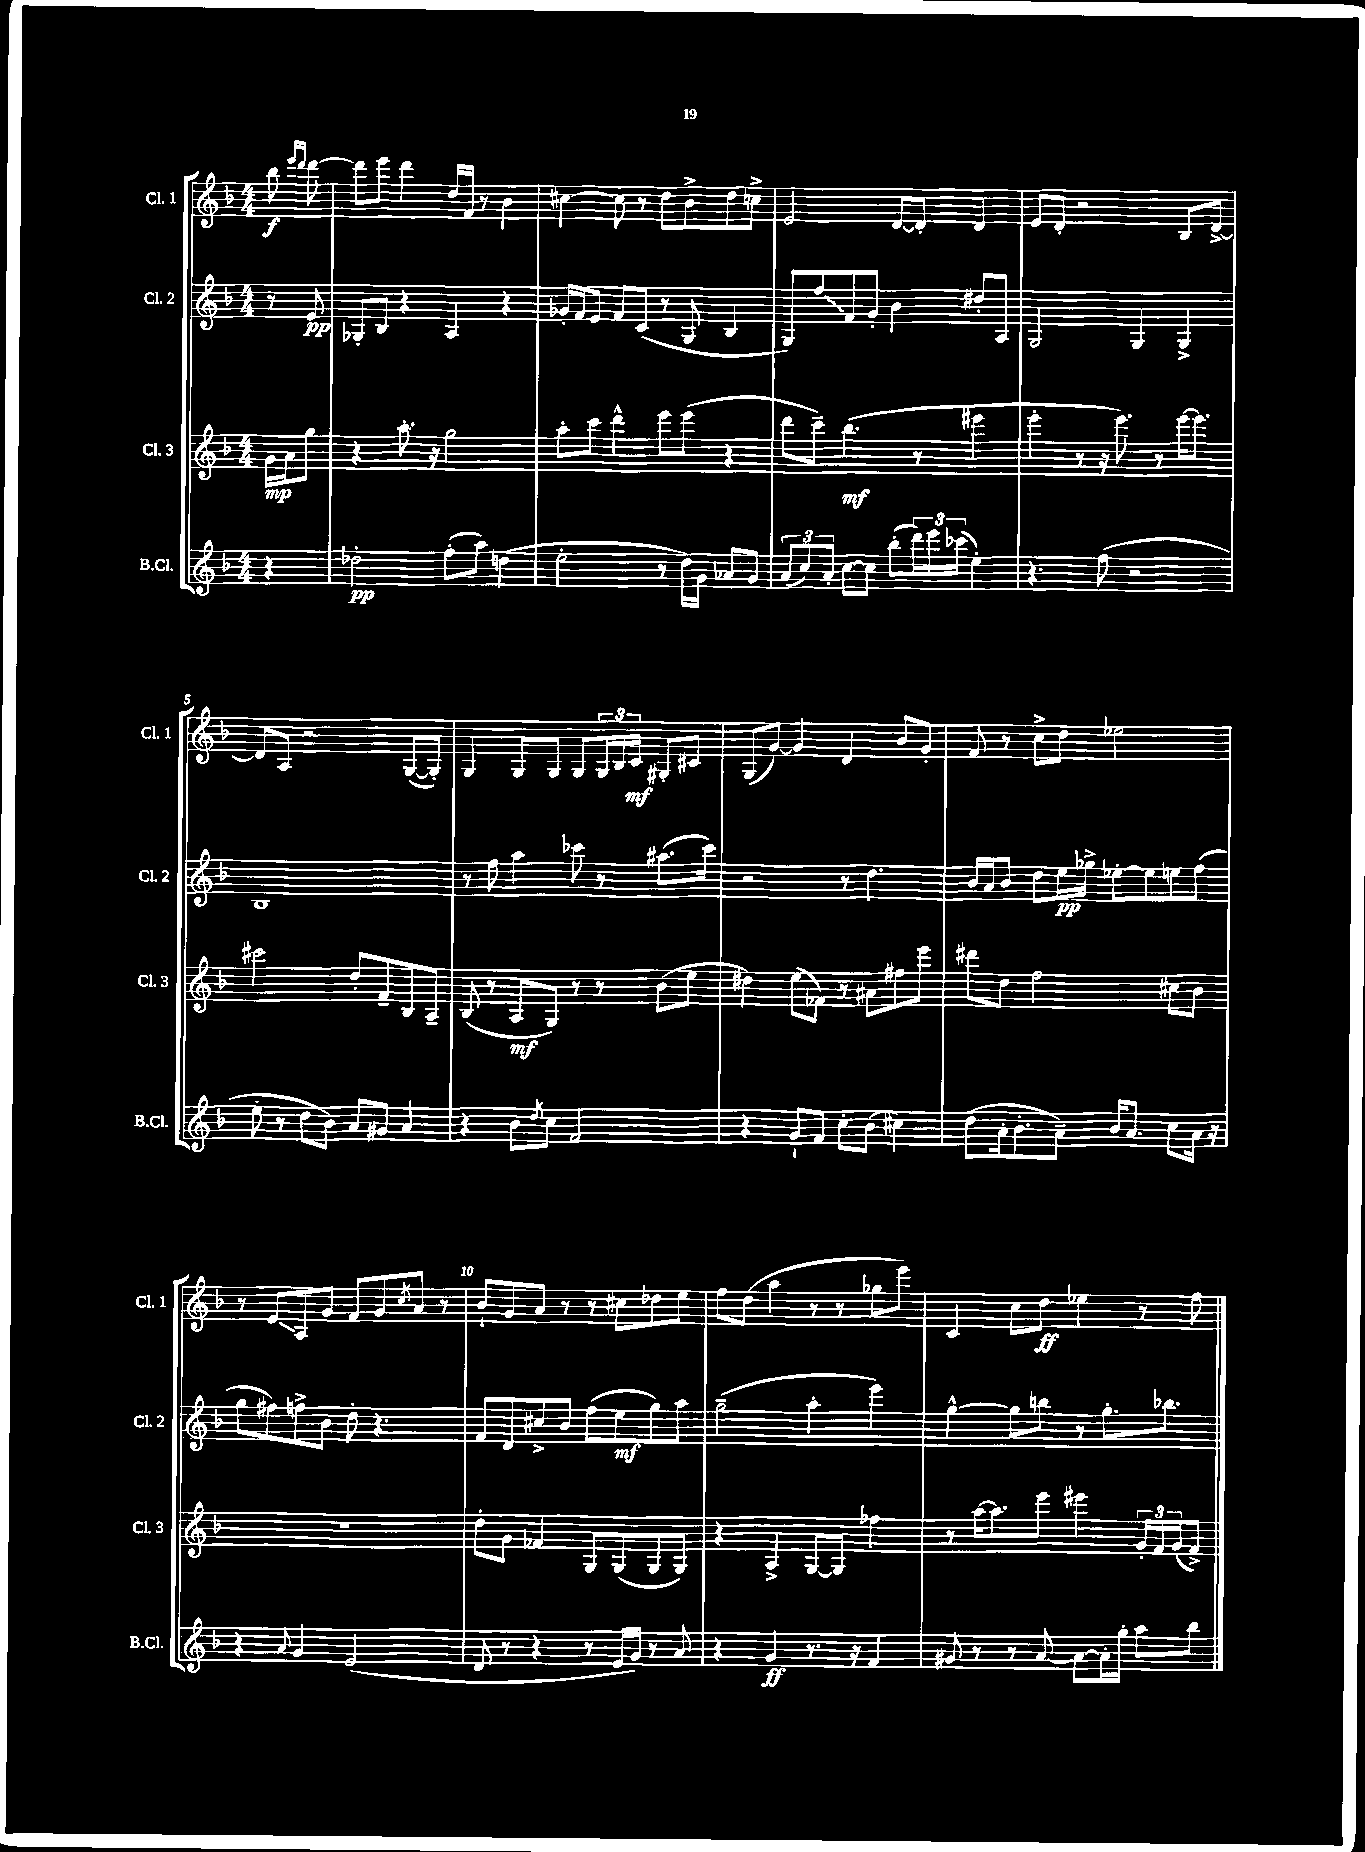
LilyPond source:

<<
\new StaffGroup <<
\new Staff = "s0" \with { instrumentName = "Cl. 1" shortInstrumentName = "Cl. 1" } {
    \clef treble \key f \major \numericTimeSignature \time 4/4 \partial 4
    bes''8\f \grace { e'''16 d'''16 } d'''8~ |
    d'''8 e'''8 d'''4 d''16 f'16 r8 bes'4 |
    cis''4~ cis''8 r8 d''8 bes'8-> d''8 c''8-> |
    e'2 d'8~ d'8-. d'4 |
    e'8 d'8-. r2 bes8 d'8~-> |
    d'8 a8 r2 g8~( g8-.) |
    g4 g8 g8 g8 \tuplet 3/2 { g16 bes16 c'16\mf } gis8-. cis'8 |
    g8( g'8~) g'4 d'4 bes'8 g'8-. |
    f'8 r8 c''8-> d''8 ees''2 |
    r8 e'8\glissando a8 g'8 f'8 g'8 \acciaccatura { c''8 } a'8 r8 |
    bes'8-! g'8 a'8 r8 r8 cis''8 des''8 e''8 |
    f''8 d''8( a''4 r8 r8 ges''8 e'''8) |
    c'4 c''8 d''8\ff ees''4 r8 f''8 \bar "|." |
}
\new Staff = "s1" \with { instrumentName = "Cl. 2" shortInstrumentName = "Cl. 2" } {
    \clef treble \key f \major \numericTimeSignature \time 4/4 \partial 4
    r8 e'8\pp |
    ges8-. bes8 r4 a4 r4 |
    ges'16-. f'16 e'8 f'8 c'8( r8 g8 bes4 |
    g8) \once \override Glissando.style = #'zigzag f''8\glissando f'8 g'8-. bes'4 dis''8-. a8 |
    g2 g4 g4-> |
    bes1 |
    r8 f''8 a''4 ces'''8 r8 ais''8.( ces'''16) |
    r2 r8 d''4. |
    bes'16 a'16 bes'8 d''8 e''16\pp ges''16-> ees''8~-. ees''8 e''8 f''8( |
    g''8 fis''8) f''8-> bes'8 d''8-. r4. |
    f'8 d'8 cis''8-> bes'8 f''8( e''8\mf g''8) a''8 |
    g''2--( a''4-. e'''4) |
    g''4~-^ g''8 b''8 r8 g''8.-. bes''8. \bar "|." |
}
\new Staff = "s2" \with { instrumentName = "Cl. 3" shortInstrumentName = "Cl. 3" } {
    \clef treble \key f \major \numericTimeSignature \time 4/4 \partial 4
    g'16\mp a'16 g''8 |
    r4 a''8.-. r16 g''2 |
    a''8-. c'''8 d'''4-^ e'''8 e'''8( r4 |
    d'''8 c'''8--) bes''4.\mf( r8 eis'''4 |
    e'''4-. r8 r16 e'''8.) r8 e'''16~ e'''8. |
    cis'''2 d''8-. f'8-- bes8 a8-- |
    bes8( r8 a8\mf g8) r8 r8 bes'8( e''8 |
    dis''4) e''8( fes'8) r8 ais'8 fis''8 e'''8 |
    dis'''8 d''8 f''2 cis''8 bes'8 |
    R1 |
    d''8-. g'8 fes'4 g8 g8( g8 g8) |
    r4 a4-> g8~ g8 fes''4 |
    r8 a''16~ a''8. e'''8 eis'''4 \tuplet 3/2 { g'16-. f'16 g'16( } f'8->) \bar "|." |
}
\new Staff = "s3" \with { instrumentName = "B.Cl." shortInstrumentName = "B.Cl." } {
    \clef treble \key f \major \numericTimeSignature \time 4/4 \partial 4
    r4 |
    des''2-.\pp f''8-.( a''8) d''4( |
    e''2-. r8 d''16) g'16 aes'8 g'8 |
    \tuplet 3/2 { a'8( c''8) a'8-. } c''8~ c''8 bes''8-.( \tuplet 3/2 { d'''16) e'''16 ces'''16( } e''4-.) |
    r4. f''8( r2 |
    e''8-. r8 d''8 bes'8) a'8 gis'8 a'4 |
    r4 bes'8 \acciaccatura { d''8 } c''8 f'2 |
    r4 g'8-! f'8 c''8-. bes'8( cis''4) |
    d''8( a'16-. bes'8.-. a'8--) bes'16 a'8. c''8 a'16 r16 |
    r4 \appoggiatura { a'8 } g'4 e'2( |
    d'8 r8 r4 r8 e'16 g'16) r8 a'8 |
    r4 g'4\ff r8. r16 f'4 |
    gis'8 r8 r8 a'8~ a'8~ a'16-. g''16-. a''8 bes''8 \bar "|." |
}
>>
>>
\layout { \context { \Score \override BarNumber.break-visibility = ##(#f #t #t) barNumberVisibility = #(every-nth-bar-number-visible 5) } }
